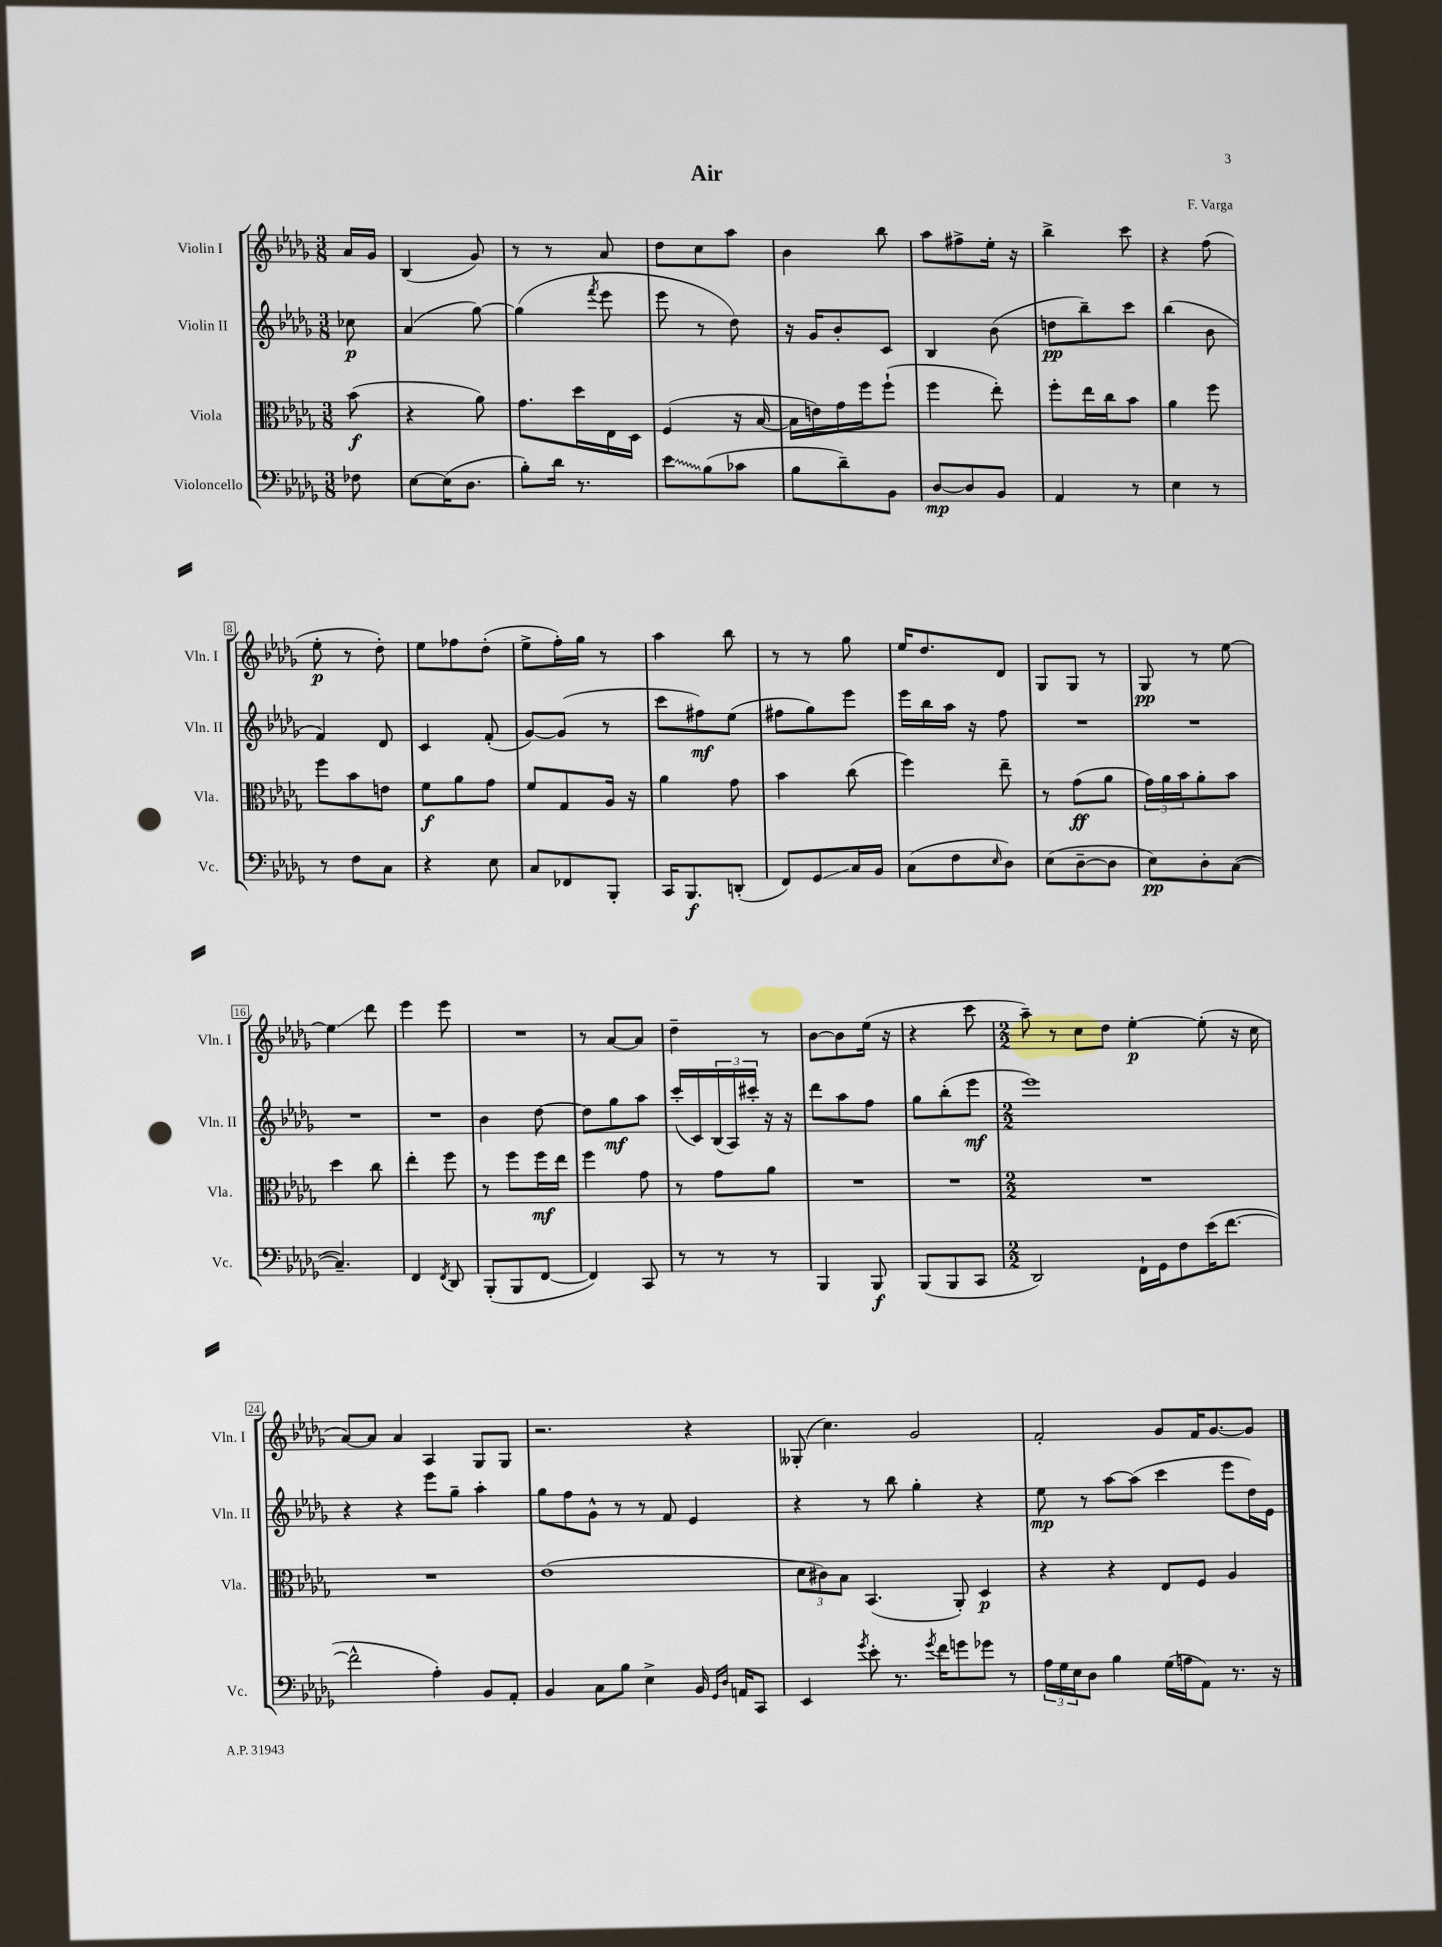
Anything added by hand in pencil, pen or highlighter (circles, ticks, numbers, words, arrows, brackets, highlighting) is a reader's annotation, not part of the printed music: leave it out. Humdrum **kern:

**kern	**kern	**kern	**kern
*staff4	*staff3	*staff2	*staff1
*clefF4	*clefC3	*clefG2	*clefG2
*k[b-e-a-d-g-]	*k[b-e-a-d-g-]	*k[b-e-a-d-g-]	*k[b-e-a-d-g-]
*M3/8	*M3/8	*M3/8	*M3/8
8F-	(8b-	8cc-	16a-
.	.	.	16g-
=	=	=	=
[8E-	4r	(4a-	(4B-
(16E-]	.	.	.
8.D-	.	.	.
.	8a-)	[8gg-)	8g-)
=	=	=	=
8B-')	8.g-	(4gg-]	8r
16d-	.	.	8r
8.r	16dd-	.	.
.	.	8qfff	.
.	16E-	8eee-	8a-
.	16D-	.	.
=	=	=	=
8e-	(4F	8eee-	8dd-
(8B-	.	8r	8cc
8c-	16r	8dd-)	8aa-
.	[16B-	.	.
=	=	=	=
8B-	16B-]	16r	4b-
.	16e)	16g-	.
8d-~)	16g-	8b-'	.
.	16ff	.	.
8BB-	(8ff`	8c	8bb-
=	=	=	=
[8D-	4ff	4B-	8aa-
8D-]	.	.	8ff#^
8BB-	8ee-')	(8b-	16ee-'
.	.	.	16r
=	=	=	=
4AA-	8ff'	8dd	4bb-^
.	16ee-	8bb-~)	.
.	16cc	.	.
8r	8b-	8ccc	8ccc
=	=	=	=
4E-	4a-	(4bb-	4r
8r	8ff	8b-	(8ff
=	=	=	=
8r	8ff	4f)	8ee-'
8F	8b-	.	8r
8C	8e	8d-	8dd-')
=	=	=	=
4r	8f	4c	8ee-
.	8a-	.	8ff-
8E-	8g-	(8f'	(8dd-'
=	=	=	=
8C	8f	[8g-)	8ee-^
8FF-	8G-	(8g-]	16ff')
.	.	.	16gg-
8BBB-'	16A-	8r	8r
.	16r	.	.
=	=	=	=
16CC	4a-	8ccc	4aa-
8.BBB-	.	.	.
.	.	8ff#)	.
(8DD'	8g-	(8ee-	8bb-
=	=	=	=
8FF)	4b-	8ff#	8r
8GG-	.	8gg-)	8r
16C	(8cc	8eee-	8gg-
16BB-	.	.	.
=	=	=	=
(8C	4ff)	16eee-	16ee-
.	.	16bb-	8.dd-
8F	.	16aa-	.
.	.	16r	.
16qqE-	.	.	.
8D-)	8ee-~	8ff	8d-
=	=	=	=
(8E-	8r	4.r	8G-
[8D-~	(8g-	.	8G-
8D-]	8a-	.	8r
=	=	=	=
8E-)	24g-)	4.r	8G-
.	24a-	.	.
.	24b-	.	.
8D-'	8a-'	.	8r
([8C	8b-	.	[8ee-
=	=	=	=
4.C~])	4dd-	4.r	4ee-]
.	8cc	.	8ddd-
=	=	=	=
4FF	4ee-'	4.r	4eee-
8qFF	.	.	.
8DD-	8ff	.	8eee-
=	=	=	=
(8BBB-'	8r	4b-	4.r
8BBB-	8ff	.	.
[8FF	16ff	[8dd-	.
.	16ee-	.	.
=	=	=	=
4FF])	4ff	8dd-]	8r
.	.	8gg-	[8a-
8CC	8g-	8aa-	8a-]
=	=	=	=
8r	8r	(16ccc'	4dd-~
.	.	16c)	.
8r	8g-	(24B-	.
.	.	24A-)	.
.	.	24ccc#'	.
8r	8a-	16r	8r
.	.	16r	.
=	=	=	=
4BBB-	4.r	8ddd-	[8b-
.	.	8aa-	8b-]
8BBB-	.	8ff	(16ee-
.	.	.	16r
=	=	=	=
(8BBB-	4.r	8gg-	4r
8BBB-	.	(8bb-'	.
8CC	.	8eee-	8ccc
=	=	=	=
*M2/2	*M2/2	*M2/2	*M2/2
2DD-)	1r	1eee-)	8aa-~)
.	.	.	8r
.	.	.	8cc
.	.	.	8dd-
16FF`	.	.	[4ee-'
16GG-	.	.	.
8F	.	.	.
(16e-	.	.	(8ee-']
[8.f	.	.	.
.	.	.	16r
.	.	.	16cc
=	=	=	=
2f^^]	1r	4r	[8a-)
.	.	.	8a-]
.	.	4r	4a-
4A-')	.	8eee-	4A-
.	.	8gg-~	.
8BB-	.	4aa-'	8G-
8AA-'	.	.	8G-
=	=	=	=
4BB-	(1e-	8gg-	2.r
.	.	8ff	.
8C	.	8g-^^	.
8B-	.	8r	.
4E-^	.	8r	.
.	.	8f	.
16BB-	.	4e-	4r
16qqGG-	.	.	.
16qqD-	.	.	.
16AA	.	.	.
8CC	.	.	.
=	=	=	=
4EE-	12d-	4r	(8G--'
.	12c#)	.	.
.	.	.	4.cc)
.	12B-	.	.
8qg-	.	.	.
8e-'	(4.BB-	8r	.
8.r	.	8bb-	.
.	.	4gg-'	2g-
8qg-	.	.	.
16f	.	.	.
8g	8AA-')	.	.
8g-	4D-	4r	.
8r	.	.	.
=	=	=	=
24A-	4r	8ee-	2f'
24G-	.	.	.
24E-	.	.	.
8D-	.	8r	.
4B-	4r	[8aa-	.
.	.	(8aa-]	.
(16G-	8E-	4ccc	8g-
16A	.	.	.
8AA-)	8F	.	16f
.	.	.	[8.g-
8.r	4A-	8eee-	.
.	.	16dd-)	8g-]
16r	.	16e-	.
==	==	==	==
*-	*-	*-	*-
